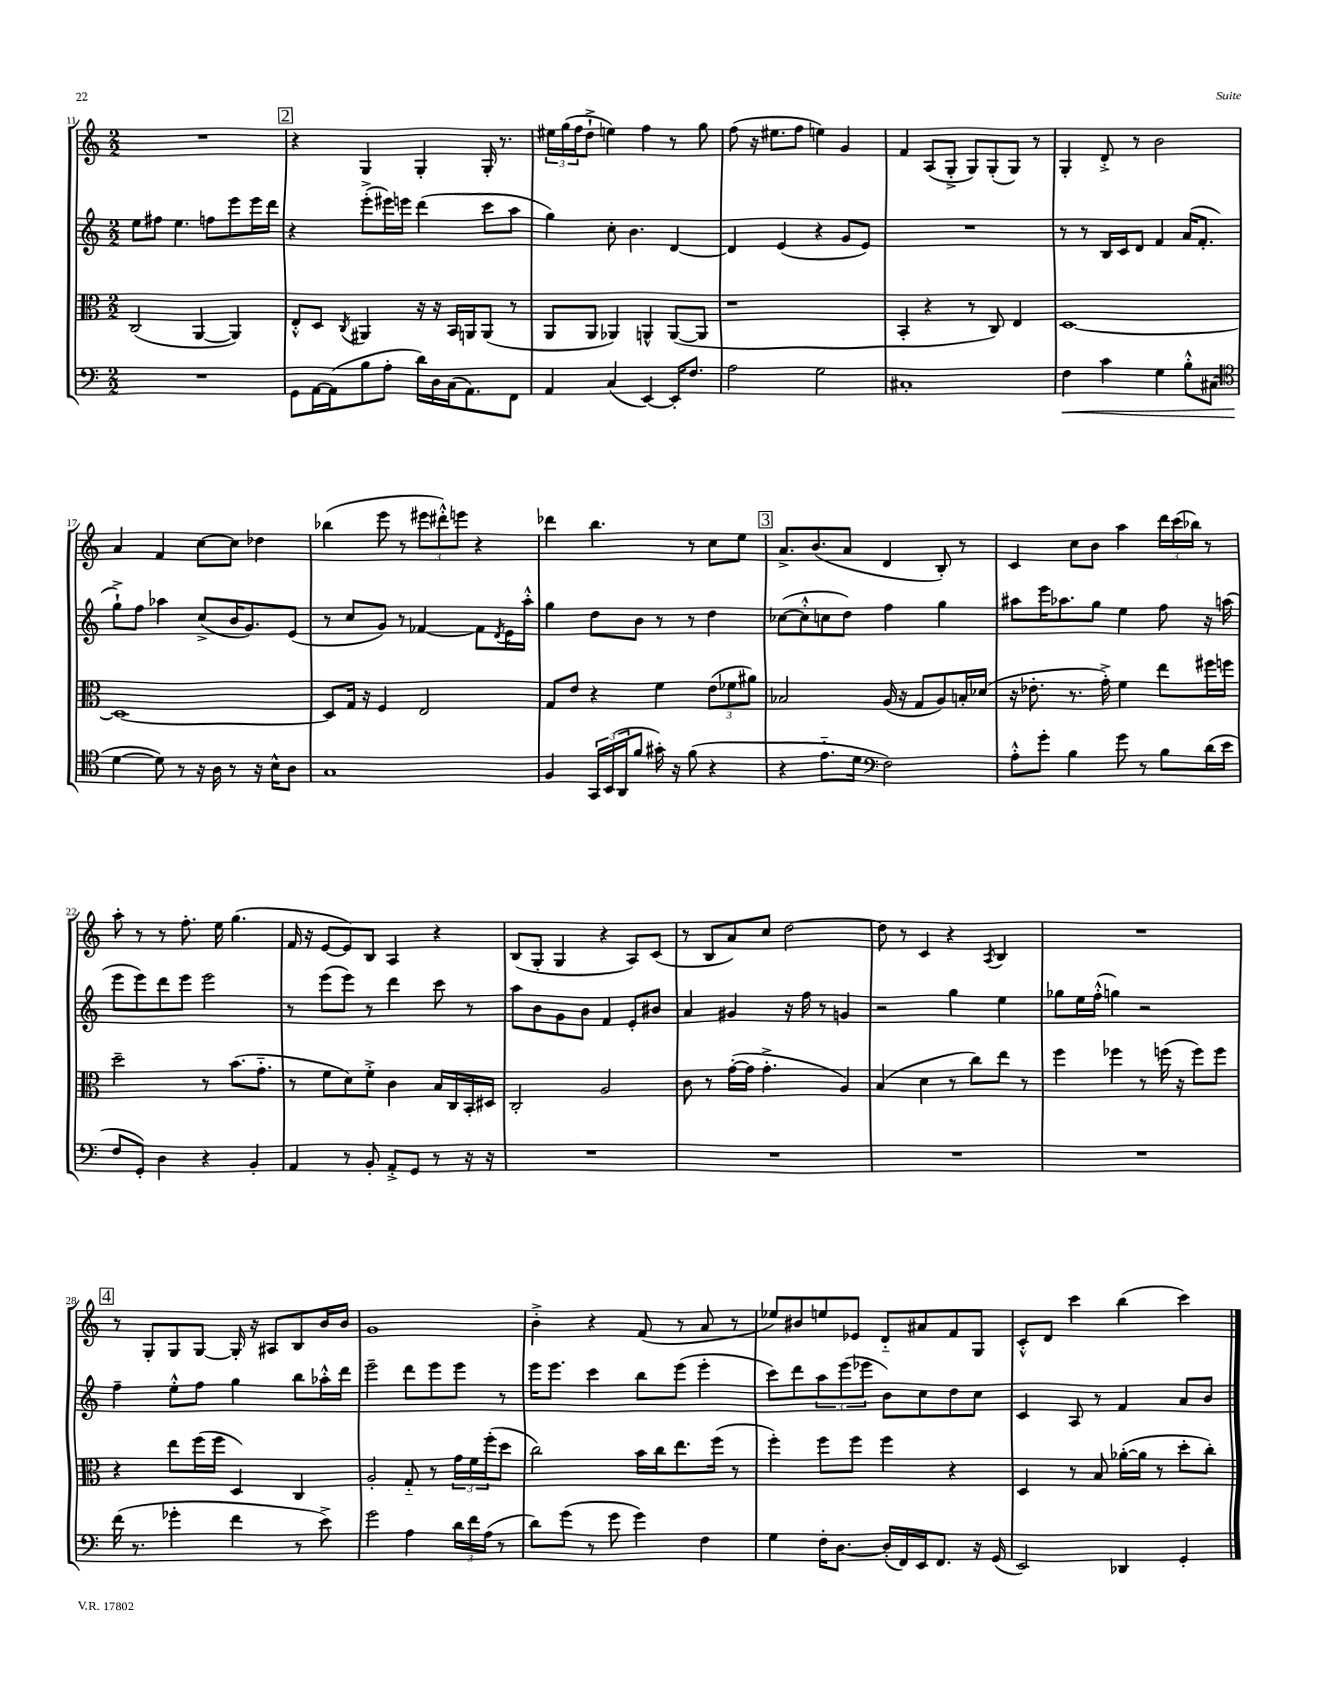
<<
\new StaffGroup <<
\new Staff = "s0" {
    \clef treble \key c \major \numericTimeSignature \time 2/2
    R1 |
    \mark \markup { \box "2" } r4 g4 g4-. g16-. r8. |
    \tuplet 3/2 { eis''16 g''16( f''16 } d''8-!-> e''4) f''4 r8 g''8 |
    f''8( r16 eis''8. f''8 e''4) g'4 |
    f'4 a8( g8-.-> g8) g8-.( g8) r8 |
    g4-. d'8-.-> r8 b'2 |
    a'4 f'4 c''8~ c''8 des''4 |
    bes''4( e'''8 r8 \tuplet 3/2 { eis'''8 dis'''8-.-^) e'''8 } r4 |
    des'''4 b''4. r8 c''8 e''8 |
    \mark \markup { \box "3" } a'8.-> b'8.( a'8 d'4 b8-.) r8 |
    c'4 c''8 b'8 a''4 \tuplet 3/2 { d'''16 c'''16( bes''16) } r8 |
    a''8-. r8 r8 f''8.-. e''16 g''4.( |
    f'16 r16 e'8~ e'8) b8 a4 r4 |
    b8( g8-. g4 r4 a8) c'8( |
    r8 b8 a'8) c''8 d''2~ |
    d''8 r8 c'4 r4 \acciaccatura { a8 } b4 |
    R1 |
    \mark \markup { \box "4" } r8 g8-. g8 g8~ g16-. r16 ais8 b8 b'16 b'16 |
    g'1 |
    b'4-.-> r4 f'8( r8 a'8 r8 |
    ees''8) bis'8 e''8 ees'8 d'8-_ ais'8 f'8 g8 |
    c'8-.-^ d'8 c'''4 b''4( c'''4) \bar "|." |
}
\new Staff = "s1" {
    \clef treble \key c \major \numericTimeSignature \time 2/2
    e''8 fis''8 e''4. f''8 e'''8 e'''16 d'''16 |
    \mark \markup { \box "2" } r4 e'''8-.->( eis'''16) e'''16 d'''4( c'''8 a''8 |
    g''4) c''8-. b'4. d'4~ |
    d'4 e'4( r4 g'8 e'8) |
    R1 |
    r8 r8 b16 c'16 d'8 f'4 a'16( f'8.-. |
    g''8-!->) f''8 aes''4 c''8->( b'16 g'8.) e'8( |
    r8 c''8 g'8) r8 fes'4~ fes'8 \acciaccatura { d'8 } e'16 a''16-.-^ |
    g''4 d''8 b'8 r8 r8 d''4 |
    \mark \markup { \box "3" } ces''8~( ces''8-.-^ c''8 d''8) f''4 g''4 |
    ais''8 e'''16 aes''8. g''8 e''4 f''8 r16 a''16( |
    e'''8 e'''8) d'''8 e'''8 e'''2 |
    r8 e'''8( e'''8) r8 d'''4 c'''8 r8 |
    a''8 b'8 g'8 b'8 f'4 e'8-. bis'8 |
    a'4 gis'4 r16 f''16 r8 g'4 |
    r2 g''4 e''4 |
    ges''8 e''16 f''16-.-^( g''4) r2 |
    \mark \markup { \box "4" } f''4-- e''8-.-^ f''8 g''4 b''8 aes''16-.-^ d'''16 |
    e'''2-- d'''8 e'''8 e'''8 r8 |
    e'''16 e'''8. c'''4 b''8 e'''8( e'''4-. |
    c'''8) d'''8 \tuplet 3/2 { a''8 e'''8( ees'''8 } b'8) c''8 d''8 c''8 |
    c'4 a8 r8 f'4 a'8 b'8 \bar "|." |
}
\new Staff = "s2" {
    \clef alto \key c \major \numericTimeSignature \time 2/2
    c2( a,4~ a,4) |
    \mark \markup { \box "2" } e8-.-^ d8 \acciaccatura { c8 } ais,4 r16 r16 b,16 a,16 a,8( r8 |
    a,8 a,8 aes,4) a,4-^ a,8~( a,8 |
    r1 |
    b,4-. r4 r8 c8) e4 |
    d1~ |
    d1~ |
    d8 g16 r16 f4 e2 |
    g8 e'8 r4 f'4 \tuplet 3/2 { e'8( fes'8 ais'8) } |
    \mark \markup { \box "3" } bes2 a16( r16 g8 a8) b16-. des'16( |
    r16 ees'8.-. r8. g'16-.->) f'4 e''8 fis''16 f''16 |
    d''2-- r8 b'8.( g'8.-_ |
    r8 f'8 d'8) f'8-.-> c'4 b16 c16 b,16-. dis16 |
    c2-. a2 |
    c'8 r8 g'16~-.( g'16 g'4.-.-> a4) |
    b4( d'4 r8 c''8) e''8 r8 |
    f''4 fes''4 r8 f''16( r16 f''8) f''8 |
    \mark \markup { \box "4" } r4 e''8 f''16( f''16 d4) c4 |
    a2-. g8-_ r8 \tuplet 3/2 { g'16 f'16 f''16-.( } d''8 |
    c''2) b'16 c''16 e''8. f''16( r8 |
    f''4-.) f''8 f''8 f''4 r4 |
    d4 r8 b8 aes'16~-.( aes'16 r8 d''8-. c''8-.) \bar "|." |
}
\new Staff = "s3" {
    \clef bass \key c \major \numericTimeSignature \time 2/2
    R1 |
    \mark \markup { \box "2" } g,8 a,16~ a,16( b8 a8-. d'16) d16 c16( a,8.) f,8 |
    a,4 c4( e,4~) e,16-. f8. |
    a2 g2 |
    cis1-. |
    f4\< c'4 g4 b8-.-^ cis8( |
    \clef tenor d'4~\! d'8) r8 r16 a16 r8 r16 b16-^ a8 |
    g1 |
    f4 \tuplet 3/2 { g,16 b,16( a,16 } f'8 gis'16-.) r16 f'8( r4 |
    \mark \markup { \box "3" } r4 e'8.-_ d'16 \clef bass f2) |
    a8-.-^ g'8-. b4 g'8 r8 b8 d'16( e'16 |
    f8 g,8-.) d4 r4 b,4-. |
    a,4 r8 b,8-. a,8-.-> g,8 r8 r16 r16 |
    R1 |
    R1 |
    R1 |
    R1 |
    \mark \markup { \box "4" } f'16( r8. ges'4-. f'4 r8 e'8->) |
    g'2 a4 \tuplet 3/2 { d'16 f'16 a16( } r8 |
    d'8) g'8( r8 g'8 g'4) f4 |
    g4 f16-. d8.~ d16-.( f,16) e,16 f,8. r16 g,16( |
    e,2) des,4 g,4-. \bar "|." |
}
>>
>>
\layout { \context { \Score currentBarNumber = #11 } }
